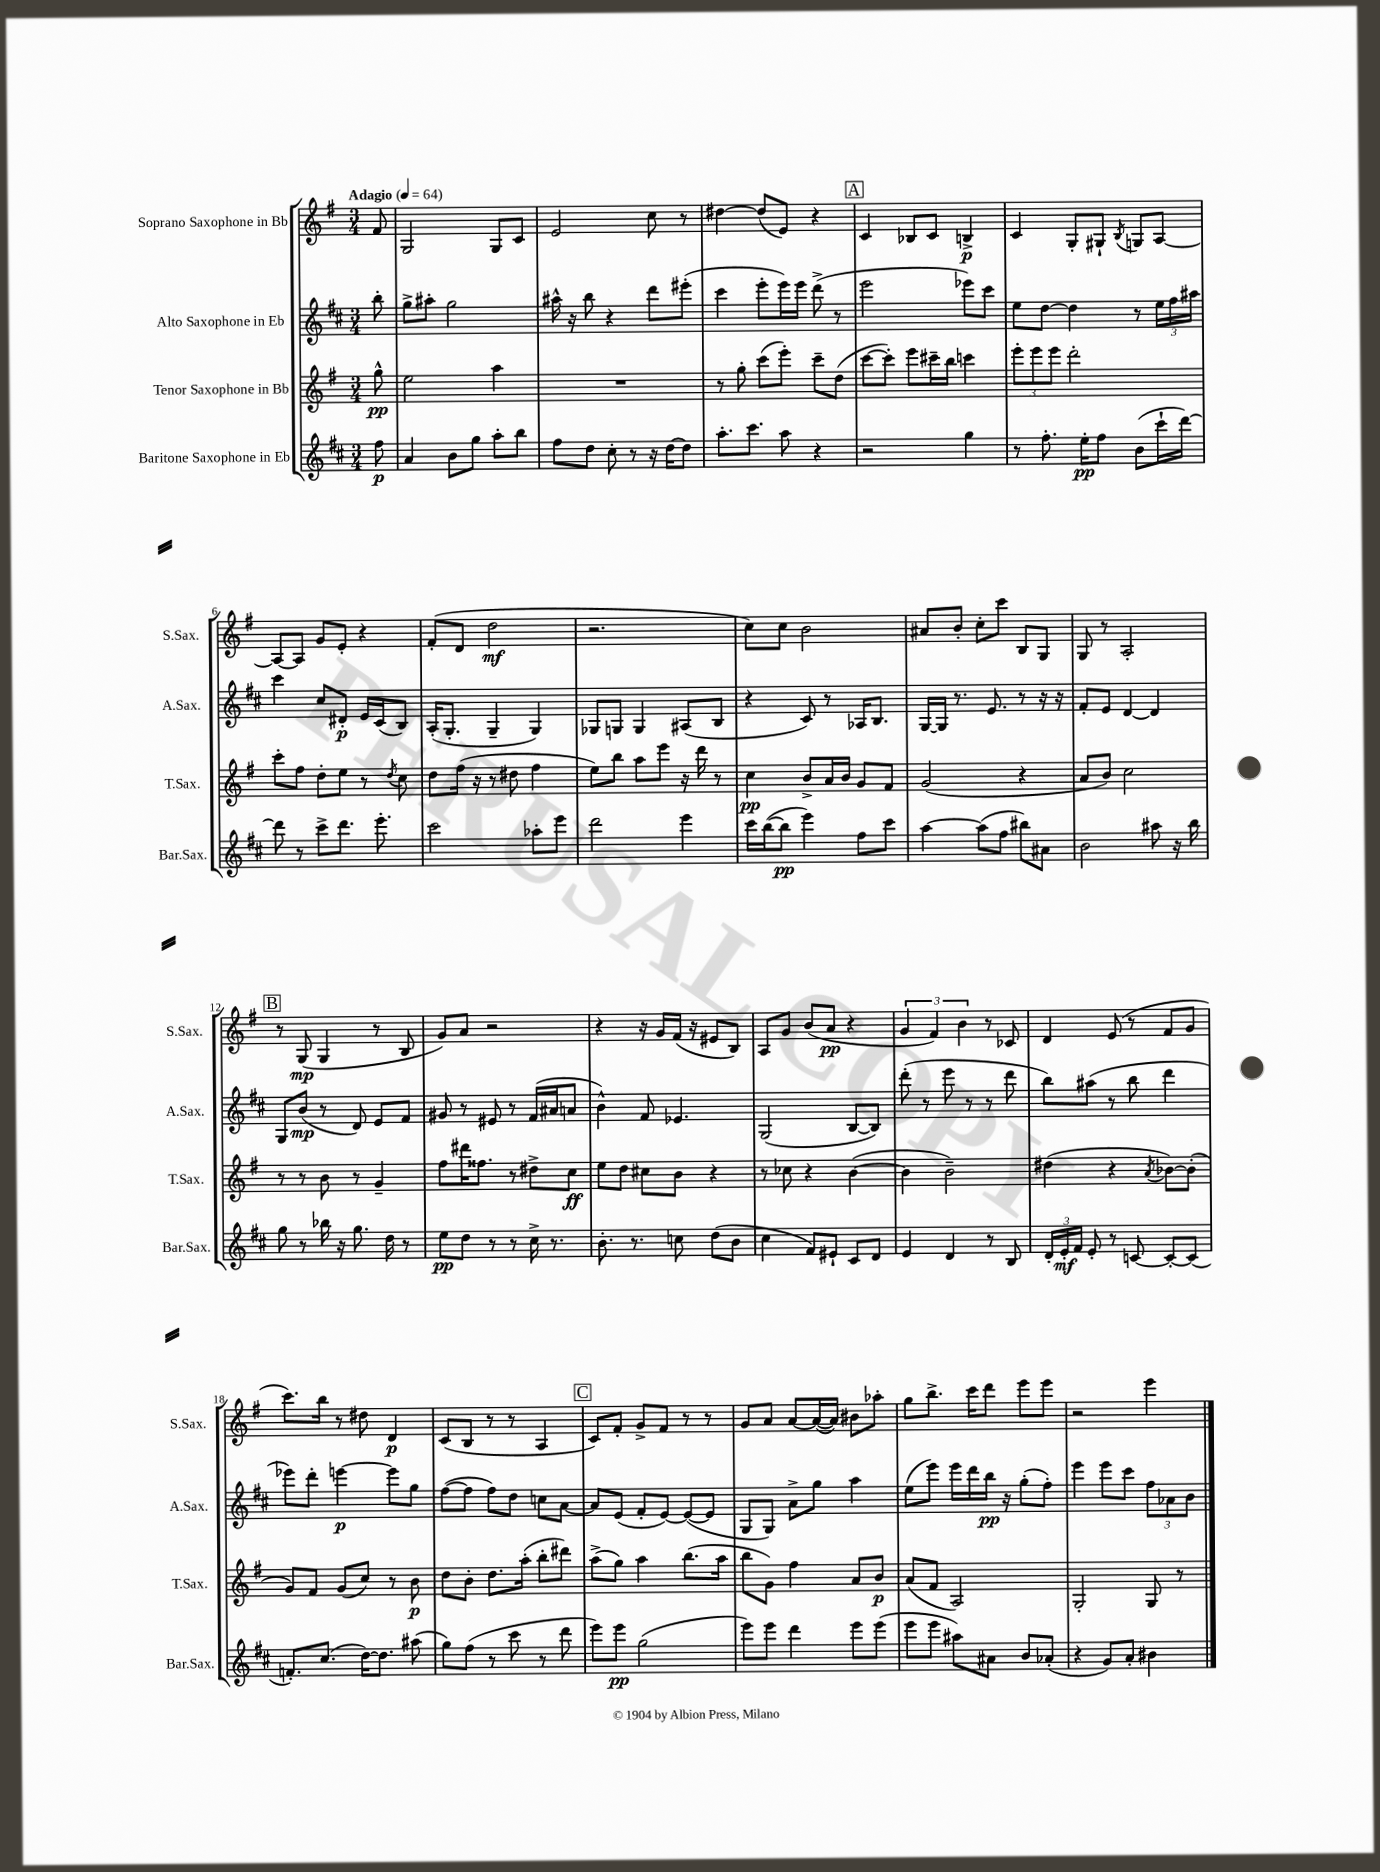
<<
\new StaffGroup <<
\new Staff = "s0" \with { instrumentName = "Soprano Saxophone in Bb" shortInstrumentName = "S.Sax." } {
    \clef treble \key g \major \numericTimeSignature \time 3/4 \partial 8 \tempo "Adagio" 4 = 64
    \autoBeamOff fis'8 |
    g2 g8[ c'8] |
    e'2 c''8 r8 |
    dis''4~ dis''8[( e'8]) r4 |
    \mark \markup { \box "A" } c'4 bes8[ c'8] b4->\p |
    c'4 g8[-. gis8]-! \acciaccatura { b8 } g8[ a8]~ |
    a8[~ a8] g'8[ e'8]-. r4 |
    fis'8[-.( d'8] d''2\mf |
    r2. |
    c''8[) c''8] b'2 |
    ais'8[ b'8]-. c''8[-. c'''8] b8[ g8] |
    g8 r8 a2-. |
    \mark \markup { \box "B" } r8 g8\mp( g4 r8 b8 |
    g'8[) a'8] r2 |
    r4 r16 g'16[ fis'16]( r16 eis'8[ b8]) |
    a8[ g'8] b'8[( a'8]\pp r4 |
    \tuplet 3/2 { g'4 fis'4) b'4 } r8 ces'8 |
    d'4 e'8( r8 fis'8[ g'8] |
    c'''8.[) b''16] r8 dis''8 d'4\p |
    c'8[( b8] r8 r8 a4 |
    \mark \markup { \box "C" } c'8[) fis'8]-. g'8[-> fis'8] r8 r8 |
    g'8[ a'8] a'8[~ a'16~( a'16]) bis'8[ aes''8]-. |
    g''8[ b''8.]-> c'''16[ d'''8] e'''8[ e'''8] |
    r2 e'''4 \bar "|." |
}
\new Staff = "s1" \with { instrumentName = "Alto Saxophone in Eb" shortInstrumentName = "A.Sax." } {
    \clef treble \key d \major \numericTimeSignature \time 3/4 \partial 8
    \autoBeamOff b''8-. |
    g''8[-> ais''8]-. g''2 |
    ais''16-^ r16 b''8 r4 d'''8[ eis'''8]-.( |
    cis'''4 e'''8[-. e'''16) e'''16] d'''8->( r8 |
    \mark \markup { \box "A" } e'''2 ees'''8[) cis'''8] |
    e''8[ d''8]~ d''4 r8 \tuplet 3/2 { e''16[ fis''16 ais''16] } |
    cis'''4 cis''8[ dis'8]-.\p e'16[ cis'16( b8]) |
    a16[-.( g8.]-. g4-- g4) |
    ges8[ g8] g4 ais8[( b8] |
    r4 cis'8) r8 aes16[ b8.] |
    g16[~ g16] r8. e'8. r8 r16 r16 |
    fis'8[-. e'8] d'4~ d'4 |
    \mark \markup { \box "B" } g8[ b'8]\mp( r8 d'8) e'8[ fis'8] |
    gis'8 r8 eis'8 r8 fis'16[( ais'16 a'8] |
    b'4-^) fis'8 ees'4. |
    g2( b8[~ b8]) |
    d'''8-.( r8 e'''8 r8 r8 d'''8 |
    b''8[) ais''8]( r8 b''8 d'''4 |
    ees'''8[) d'''8]-. e'''4~\p e'''8[ g''8] |
    fis''8[~( fis''8] fis''8[) d''8] c''8[ a'8]~ |
    \mark \markup { \box "C" } a'8[ e'8]( fis'8[-. e'8]~) e'8[~( e'8] |
    g8[ g8]) a'8[-> g''8] a''4 |
    e''8[( e'''8]) e'''16[ d'''16 b''16]\pp r16 g''8[-.( fis''8]-.) |
    e'''4 e'''8[ cis'''8] \tuplet 3/2 { fis''8[ aes'8 b'8] } \bar "|." |
}
\new Staff = "s2" \with { instrumentName = "Tenor Saxophone in Bb" shortInstrumentName = "T.Sax." } {
    \clef treble \key g \major \numericTimeSignature \time 3/4 \partial 8
    \autoBeamOff g''8-^\pp |
    e''2 a''4 |
    R2. |
    r8 g''8-. c'''8[( e'''8]-.) c'''8[-- d''8]( |
    \mark \markup { \box "A" } c'''8[~ c'''8]-.) e'''8[ cis'''16-- b''16] c'''4 |
    \tuplet 3/2 { e'''8[-. e'''8 e'''8] } d'''2-. |
    c'''8[-. fis''8] d''8[-. e''8] r8 \acciaccatura { d''8 } c''8 |
    d''8[ fis''16]( r16 r8 dis''8 fis''4 |
    e''8[) b''8] a''8[ e'''8] r16 d'''16 r8 |
    c''4\pp b'8[-> a'16 b'16] g'8[ fis'8] |
    g'2( r4 |
    a'8[ b'8]) c''2 |
    \mark \markup { \box "B" } r8 r8 b'8 r8 g'4-- |
    fis''8[ dis'''16 fisis''8.] r8 dis''8[-> c''8]\ff |
    e''8[ d''8] cis''8[ b'8] r4 |
    r8 ces''8 r4 b'4~( |
    b'4 b'2--) |
    dis''4( r4 \acciaccatura { a'8 } bes'8[~) bes'8]-.( |
    g'8[) fis'8] g'8[( c''8]) r8 b'8\p |
    d''8[ b'8]-. d''8.[ a''16]-.( b''8[-. dis'''8]) |
    \mark \markup { \box "C" } a''8[->( g''8]) a''4 b''8.[( a''16] |
    b''8[ g'8]) fis''4 a'8[ b'8]\p |
    a'8[( fis'8] a2) |
    g2-. g8 r8 \bar "|." |
}
\new Staff = "s3" \with { instrumentName = "Baritone Saxophone in Eb" shortInstrumentName = "Bar.Sax." } {
    \clef treble \key d \major \numericTimeSignature \time 3/4 \partial 8
    \autoBeamOff fis''8\p |
    a'4 b'8[ g''8] a''8[-. b''8] |
    fis''8[ d''8] cis''8-. r8 r16 d''16[~ d''8] |
    a''8.[-. cis'''8.] a''8 r4 |
    \mark \markup { \box "A" } r2 g''4 |
    r8 fis''8.-. e''16[-.\pp fis''8] b'8[( cis'''16-! d'''16]~) |
    d'''8 r8 cis'''8[-> d'''8.] e'''8.-. |
    cis'''2 aes''8[-. e'''8] |
    d'''2 e'''4 |
    cis'''16[ b''16~( b''8]\pp e'''4) fis''8[ cis'''8] |
    a''4~ a''8[( fis''8] bis''8[) ais'8] |
    b'2 ais''8 r16 b''16 |
    \mark \markup { \box "B" } g''8 r8 bes''16 r16 g''8. d''16 r8 |
    e''8[\pp d''8] r8 r8 cis''16-> r8. |
    b'8.-. r8. c''8 d''8[( b'8] |
    cis''4 fis'8[) eis'8]-! cis'8[ d'8] |
    e'4 d'4 r8 b8 |
    \tuplet 3/2 { d'16[-. e'16-.\mf fis'16] } e'8-. r8 c'8~ c'8[~-. c'8]( |
    f'8.[-.) cis''8.]( d''16[~) d''8.] ais''8( |
    g''8[) fis''8]( r8 cis'''8 r8 d'''8 |
    \mark \markup { \box "C" } e'''8[) e'''8]\pp g''2( |
    e'''8[) e'''8] d'''4 e'''8[ e'''8]( |
    e'''8[ e'''8] ais''8[) ais'8] b'8[ aes'8]-.( |
    r4 g'8[) a'8]-. bis'4 \bar "|." |
}
>>
>>
